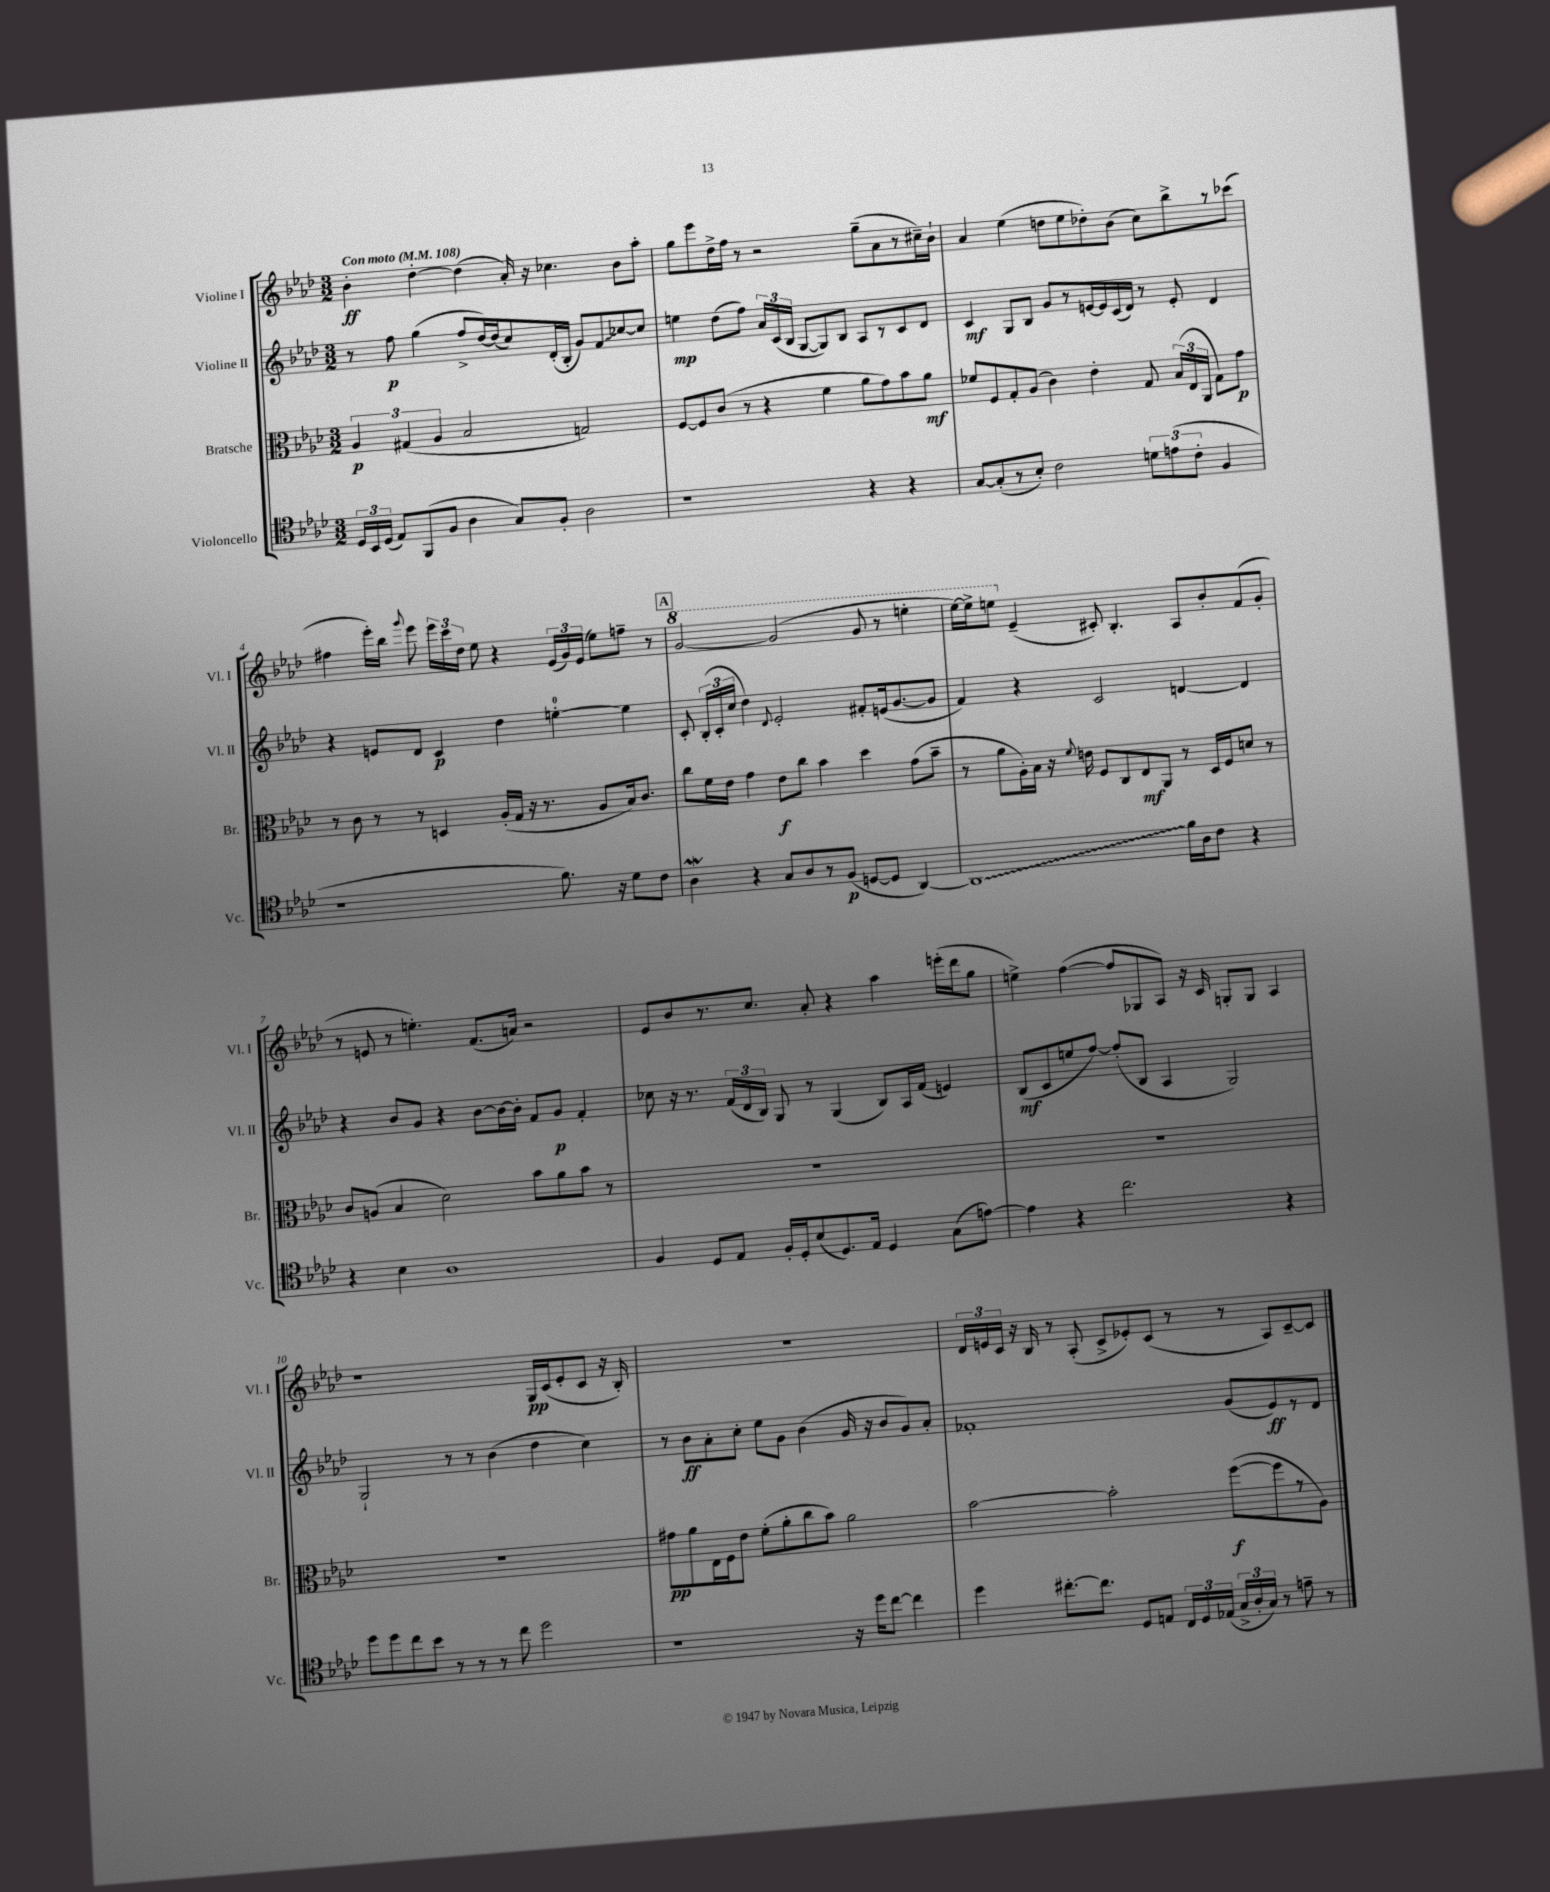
<<
\new StaffGroup <<
\new Staff = "s0" \with { instrumentName = "Violine I" shortInstrumentName = "Vl. I" } {
    \clef treble \key aes \major \numericTimeSignature \time 3/2 \tempo "Con moto" 4 = 108
    \autoBeamOff bes'4-.\ff des''4~-. des''4( aes'16-.) r16 ces''4. bes'8[ aes''8]-. |
    g''8[ ees'''8 des''16-> f''16] r8 r2 g''8[--( aes'8 r8 cis''16--) bes'16]-! |
    aes'4 ees''4( d''8[ ees''8 des''8-.) bes'8]( c''8[) bes''8-> r8 ces'''8]( |
    fis''4 ees'''16[-.) bes''16] \appoggiatura { g'''8 } ees'''8 \tuplet 3/2 { ees'''16[ c'''16 des''16] } ees''8 r4 \tuplet 3/2 { ees'16[( g'16) ees'16]( } ees''8[) f''8]-- r8 |
    \mark \markup { \box "A" } \ottava #1 g''2~ g''2( g''8 r8 e'''4-. |
    ees'''16[~) ees'''16-> e'''8] \ottava #0 ees'4--( cis'8-.) bes4.-. aes8[ bes'8-. f'8( g'8]-. |
    r8 e'8 r8 e''4.-.) f'8.[( a'16]) r2 |
    ees'8[ bes'8 r8. c''8.] aes'8-. r4 aes''4 e'''16[-.( des'''16 g''8] |
    e''4->) f''4~( f''8[ ges8 aes8]) r16 c'16 g8[-. g8] aes4 |
    r1 g16[\pp c'16( ees'8-. c'8] r16 bes16-.) |
    R1. |
    \tuplet 3/2 { des'16[ e'16 c'16] } r16 bes16 r8 aes8-.( c'8[-> ees'8-.) c'8]( r8 r8 aes8[) c'8~-- c'8] \bar "|." |
}
\new Staff = "s1" \with { instrumentName = "Violine II" shortInstrumentName = "Vl. II" } {
    \clef treble \key aes \major \numericTimeSignature \time 3/2
    \autoBeamOff r8 f''8\p g''4( f''8[-> des''16~) des''16( c''8) des'16-.( bes16]-. g'8[) \once \override Glissando.style = #'zigzag f'8\glissando ces''8~ ces''8] |
    e''4\mp des''8[( f''8]) \tuplet 3/2 { aes'16[ c'16( bes16] } g8[~ g8) bes8] aes8[ r8 c'8 des'8] |
    c'4\mf g8[ bes8] g'8[ r8 e'16~ e'16 c'16( des'16]) r8 e'8-. des'4 |
    r4 e'8[ des'8] c'4\p des''4 e''4-0~-. e''4 |
    \mark \markup { \box "A" } c'8-. \tuplet 3/2 { bes16[-.( c'16-. c''16] } des''4) \appoggiatura { des'8 } ees'2-. fis'8[-. e'16( g'8.~ g'8] |
    f'4) r4 c'2 d'4~ d'4 |
    r4 bes'8[ g'8] r4 bes'8[~ bes'16~ bes'16]-. f'8[ g'8]\p f'4-. |
    ces''8 r16 r8. \tuplet 3/2 { f'16[( des'16 bes16]) } g8 r8 g4( bes8[) aes16 f'16]( e'4) |
    bes8[\mf( c'8 e''8 f''8]~) f''8[-.( bes8] aes4 g2) |
    g2-! r8 r8 bes'4( des''4 c''4) |
    r8 bes'8[\ff aes'8-. c''8]-. ees''8[ g'8] bes'4( g'16 r16 bes'8[ g'8) aes'8]-. |
    fes'1-. g'8[( ees'8\ff) r8 des'8] \bar "|." |
}
\new Staff = "s2" \with { instrumentName = "Bratsche" shortInstrumentName = "Br." } {
    \clef alto \key aes \major \numericTimeSignature \time 3/2
    \autoBeamOff \tuplet 3/2 { aes4\p gis4( aes4 } bes2 g2) |
    f8[~ f8 c'8]( r8 r4 f'4 aes'8[ g'8) bes'8 aes'8]\mf |
    fes'8[ f8 g8-. aes8]( c'4) ees'4-. g8 \tuplet 3/2 { bes16[( ees16 aes,16] } g8[) g'8]\p |
    r8 c'8 r8 r8 d4 aes16[-.( g16] r16 r8. aes8[ bes16) c'8.] |
    \mark \markup { \box "A" } c''8[ f'16 ees'16] g'4 ees'8[\f c''8] bes'4 des''4 g'8[( bes'8]-- |
    r8 aes'8[ aes16-.) bes16] r16 \appoggiatura { f'8 } e'16 f8[ c8 ees8\mf aes,8] r8 des16[ f16 d'8] r8 |
    c'8[ a8]( bes4 des'2) bes'8[ aes'8 bes'8] r8 |
    R1. |
    R1. |
    R1. |
    gis'8[\pp aes'8 ees16 f16 ees'8] f'8[-.( aes'8-. c''8 bes'8]) aes'2 |
    bes'2~ bes'2-. f''8[~\f( f''8 r8 aes8]) \bar "|." |
}
\new Staff = "s3" \with { instrumentName = "Violoncello" shortInstrumentName = "Vc." } {
    \clef tenor \key aes \major \numericTimeSignature \time 3/2
    \autoBeamOff \tuplet 3/2 { des16[ bes,16 des16]( } ees8[) f,8( f8] aes4 g8[) f8]-. aes2 |
    r1 r4 r4 |
    g8[~ g8-.( r8 bes8]-.) c'2 \tuplet 3/2 { d'8[ e'8( c'8]-. } f4 |
    r1 f'8.) r16 des'8[ c'8] |
    \mark \markup { \box "A" } aes4\mordent r4 g8[ aes8 r8 f8]\p( d8[~ d8] aes,4~) |
    \once \override Glissando.style = #'zigzag aes,1\glissando f'16[ aes16 c'8] r4 |
    r4 bes4 aes1 |
    f4 des8[ ees8] f16[-. des16-. bes8( des8.) ees16] des4 g8[( e'8]~) |
    e'4 r4 c''2. r4 |
    des''8[ des''8 c''8 bes'8] r8 r8 r8 c''8 des''2 |
    r1 r16 des''16[ c''8]~ c''4 |
    des''4 cis''8.[~-. cis''8.] des8[ e8] \tuplet 3/2 { c16[ des16 ees16]( } \tuplet 3/2 { g16[-> aes16-. g16]) } r8 e'8-- r8 \bar "|." |
}
>>
>>
